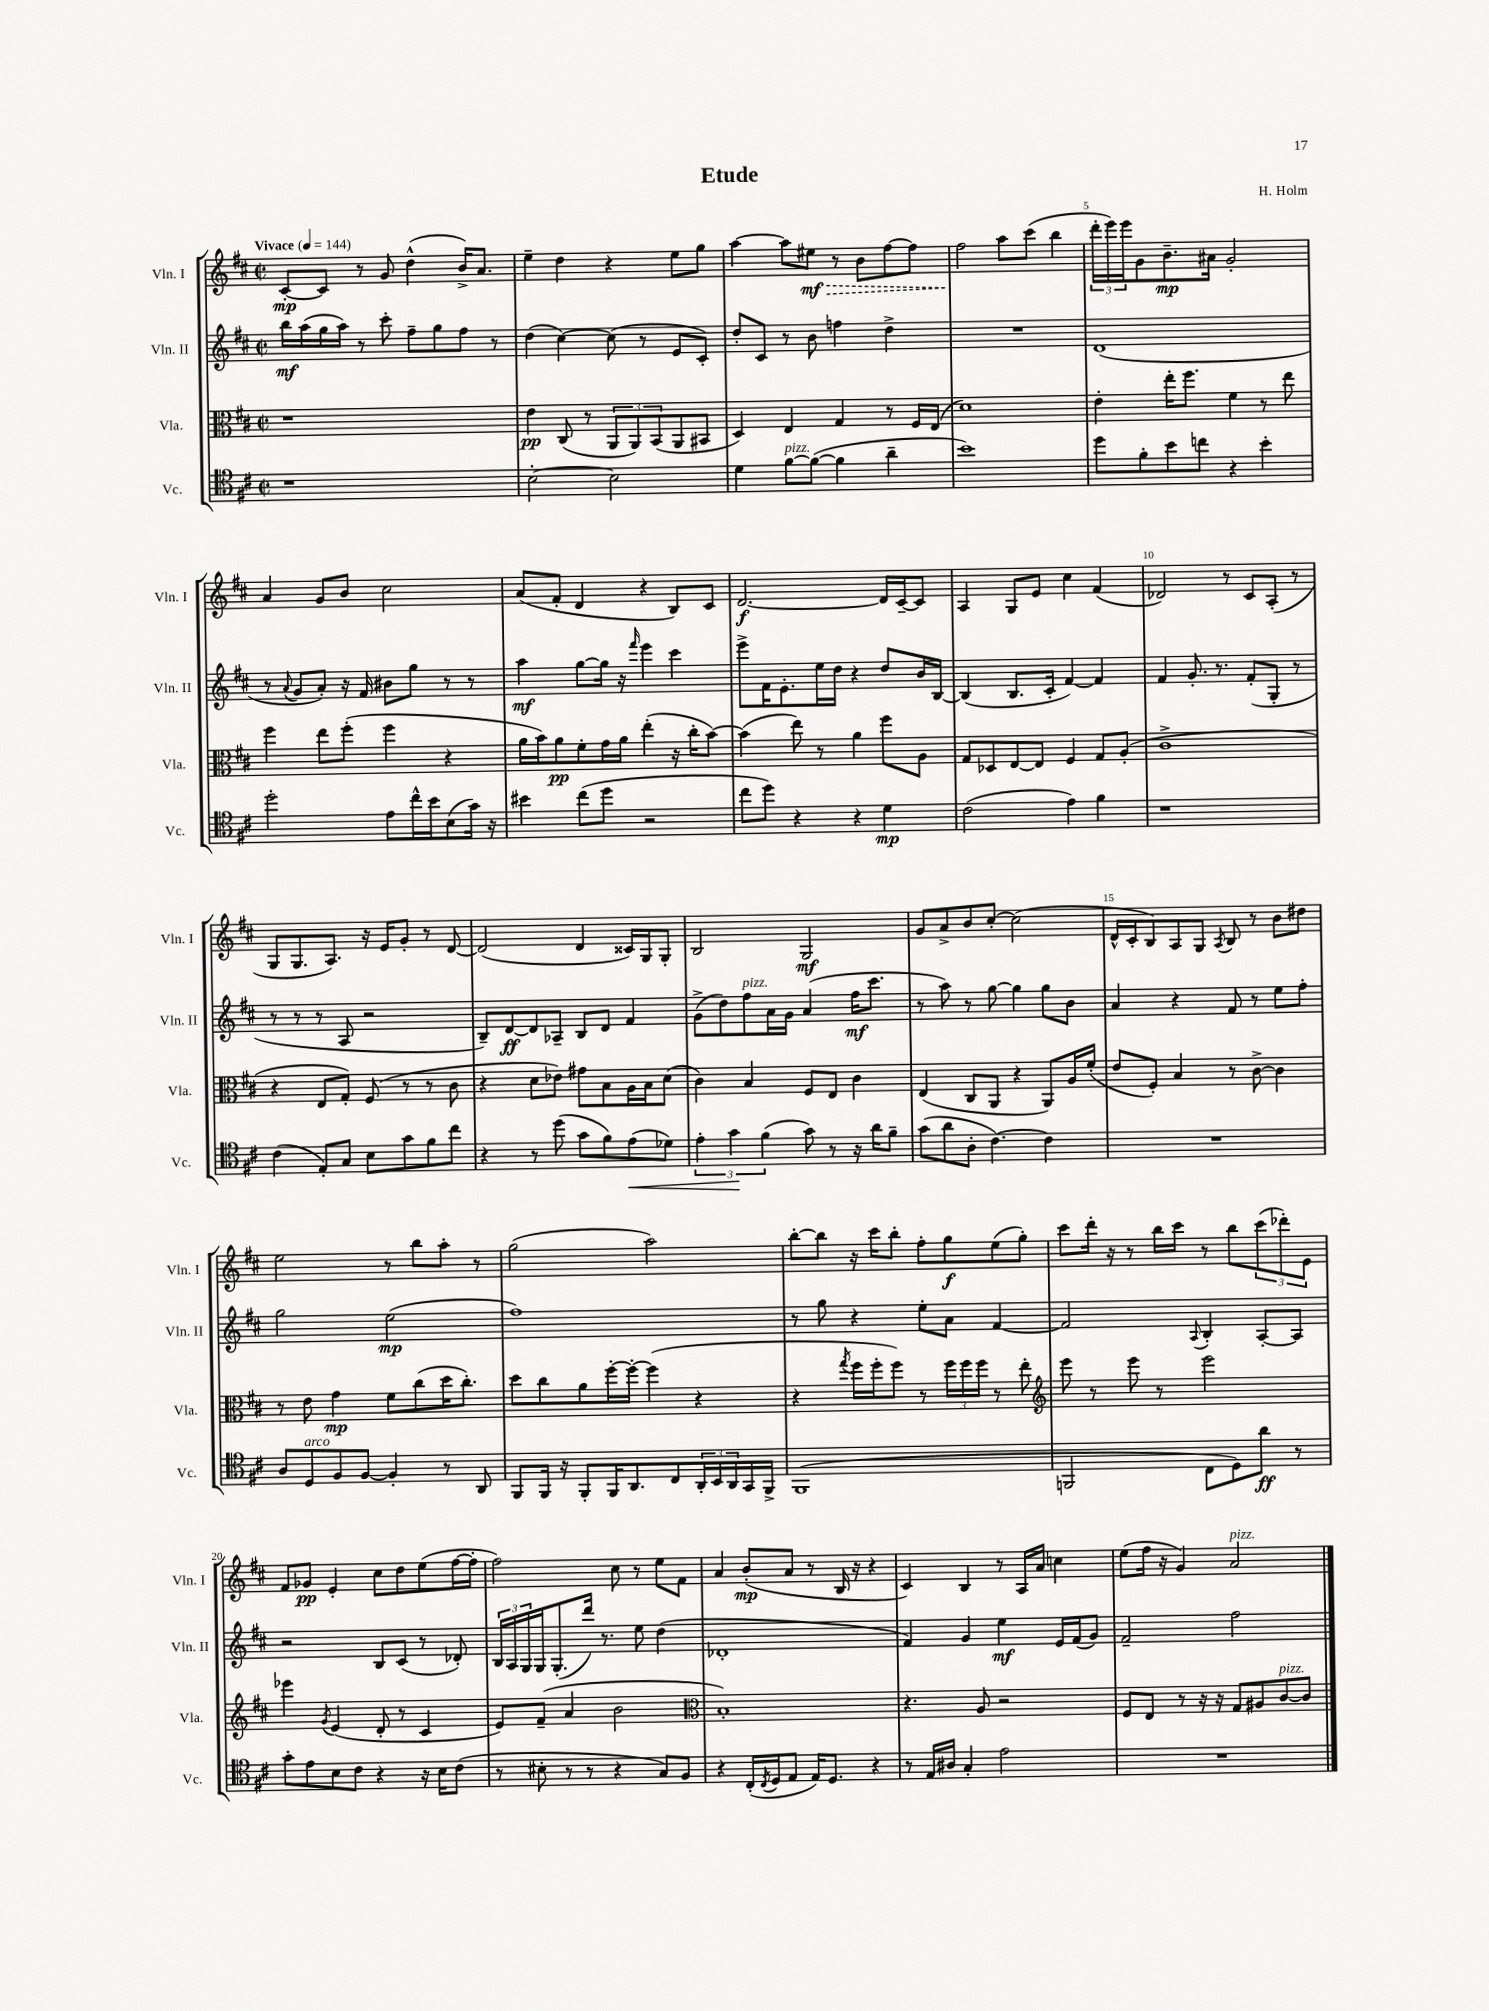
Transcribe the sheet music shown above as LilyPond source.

\header { title = "Etude" composer = "H. Holm" }
<<
\new StaffGroup <<
\new Staff = "s0" \with { instrumentName = "Vln. I" shortInstrumentName = "Vln. I" } {
    \clef treble \key d \major \defaultTimeSignature \time 2/2 \tempo "Vivace" 4 = 144
    cis'8~-.\mp cis'8 r8 g'8 d''4-^( b'16->) a'8. |
    e''4-- d''4 r4 e''8 g''8 |
    a''4~ a''8 \once \override Hairpin.style = #'dashed-line eis''8\mf\> r8 b'8 fis''8~ fis''8 |
    fis''2\! a''8 cis'''8( b''4 |
    \tuplet 3/2 { d'''16-. e'''16) e'''16 } g'8 b'8.--\mp ais'16 g'2-. |
    a'4 g'8 b'8 cis''2 |
    a'8( fis'8-. d'4 r4 b8) cis'8 |
    d'2.~\f d'16 cis'16~-- cis'8 |
    a4 g8 e'8 cis''4 fis'4( |
    des'2) r8 cis'8 a8-.( r8 |
    g8 g8. a8.) r16 e'16 g'8-. r8 d'8~ |
    d'2( d'4 cisis'16) g16 g8-. |
    b2 g2\mf |
    g'8 a'8-> b'8 cis''8~-. cis''2( |
    d'16-^ cis'16-. b8) a8 g8 \acciaccatura { a8 } b8 r8 b'8 dis''8 |
    e''2 r8 b''8 a''8-. r8 |
    g''2( a''2) |
    b''8~-. b''8 r16 cis'''16 b''8-. fis''8-. g''8\f e''8( g''8-.) |
    cis'''8 d'''16-. r16 r8 b''16 cis'''16 r8 b''8 \tuplet 3/2 { cis'''8( des'''8-.) e'8 } |
    fis'8 ges'8\pp e'4-. cis''8 d''8 e''8( fis''16~ fis''16-. |
    fis''2) cis''8 r8 e''8 fis'8 |
    a'4 b'8-.\mp( a'8 r8 b16 r16 r4 |
    cis'4) b4 r8 a16 a'16 c''4 |
    e''8( fis''16 r16 g'4) a'2^\markup { \italic "pizz." } \bar "|." |
}
\new Staff = "s1" \with { instrumentName = "Vln. II" shortInstrumentName = "Vln. II" } {
    \clef treble \key d \major \defaultTimeSignature \time 2/2
    b''16\mf a''16( g''16 a''16) r8 cis'''8-. fis''8-- g''8 fis''8 r8 |
    d''4( cis''4~) cis''8( r8 e'8 cis'8-.) |
    d''8-. cis'8 r8 b'8 f''4 d''4-> |
    R1 |
    d'1( |
    r8 \appoggiatura { a'8 } g'8 a'8-.) r16 fis'16 bis'8 g''8 r8 r8 |
    a''4\mf g''8~ g''16 r16 \grace { fis'''16 } e'''4 cis'''4 |
    e'''8-> fis'16 e'8.-. e''16 d''16 r4 d''8 b'16 b16~ |
    b4( b8. cis'16-. fis'4~) fis'4 |
    fis'4 g'8.-. r8. fis'8-.( g8-. r8 |
    r8 r8 r8 a8 r2 |
    b8--) d'8~\ff d'8 aes8-- b8 d'8 fis'4 |
    g'8->( d''8) fis''8^\markup { \italic "pizz." } a'16 g'16 a'4( fis''16\mf cis'''8. |
    r8 a''8) r8 g''8~ g''4 g''8 b'8 |
    a'4 r4 fis'8 r8 e''8 fis''8-. |
    g''2 e''2\mp( |
    fis''1) |
    r8 g''8 r4 e''8-. a'8 fis'4~ |
    fis'2 \appoggiatura { a8 } b4-. a8~-. a8 |
    r2 b8 cis'8( r8 des'8-.) |
    \tuplet 3/2 { b16 a16 g16 } g16 g8.-.( d'''16) r8. e''8 d''4( |
    des'1-. |
    fis'4) g'4 e''4\mf e'16 fis'16( g'8) |
    fis'2-- fis''2 \bar "|." |
}
\new Staff = "s2" \with { instrumentName = "Vla." shortInstrumentName = "Vla." } {
    \clef alto \key d \major \defaultTimeSignature \time 2/2
    r1 |
    e'4\pp cis8( r8 \tuplet 3/2 { a,8 a,8) b,8( } a,8 bis,8 |
    d4) e4 g4 r8 fis16 e16( |
    d'1) |
    e'4-. e''16-. fis''8. fis'4 r8 e''8 |
    fis''4 e''8 fis''8-.( fis''4 r4 |
    a'16 b'16) a'8\pp fis'8-. g'16 a'16 e''4-.( r16 cis''16-. b'8~) |
    b'4( e''8) r8 a'4 fis''8 a8 |
    g8 des8 e8~ e8 fis4 g8 a8-.( |
    cis'1-> |
    r4 e8 g8-.) fis8( r8 r8 cis'8 |
    r4 d'8 ees'8) gis'8 b8 a16 b16 d'8( |
    cis'4) b4 fis8 e8 cis'4 |
    e4( cis8 a,8 r4 a,8) a16 fis'16-.( |
    e'8 fis8-.) b4 r8 cis'8~-> cis'4 |
    r8 e'8 g'4\mp fis'8 cis''8( d''16 cis''8.-.) |
    d''8 cis''8 a'8 fis''16~-. fis''16~-. fis''4( r4 |
    r4 \acciaccatura { g''8 } fis''16 fis''16-. fis''8) r8 \tuplet 3/2 { fis''16 fis''16 fis''16 } r8 e''8-. |
    \clef treble e'''8 r8 e'''8 r8 e'''2 |
    ees'''4 \acciaccatura { g'8 } e'4( d'8-. r8 cis'4 |
    e'8) fis'8--( a'4 b'2 |
    \clef alto b1-.) |
    r4. a8 r2 |
    fis8 e8 r8 r16 r16 g8 ais8 cis'8~^\markup { \italic "pizz." } cis'8 \bar "|." |
}
\new Staff = "s3" \with { instrumentName = "Vc." shortInstrumentName = "Vc." } {
    \clef tenor \key d \major \defaultTimeSignature \time 2/2
    r1 |
    b2~-. b2 |
    d'4 fis'8~^\markup { \italic "pizz." } fis'8~( fis'4 a'4-- |
    b'1) |
    d''8 fis'8-. b'8 c''8 r4 b'4-. |
    d''2-. e'8 cis''16-^ b'16 b8( g'16) r16 |
    bis'4 cis''8( d''8 r2 |
    cis''8 d''8) r4 r4 d'4\mp |
    cis'2( e'4) fis'4 |
    r1 |
    cis'4( e8-.) g8 b8 g'8 fis'8 cis''8 |
    r4 r8 d''8( g'8 fis'8) e'8\<( des'8) |
    \tuplet 3/2 { e'4-. g'4\! fis'4( } g'8) r8 r16 a'16 fis'8-- |
    g'8( a'8 a8-. cis'4.~) cis'4 |
    R1 |
    a8 d8^\markup { \italic "arco" } fis8 fis8~ fis4-. r8 a,8 |
    fis,8 fis,16 r16 fis,8-. fis,16 a,8. cis8 \tuplet 3/2 { a,16-. b,16 a,16 } g,16 fis,16-> |
    fis,1( |
    f,2 cis8 d8) a'8\ff r8 |
    g'8-. e'8 b8 cis'8 r4 r16 b16 cis'8( |
    r8 bis8-. r8 r8 r4 g8) fis8 |
    r4 cis16-.( \acciaccatura { cis8 } d16 e8 e16) d8. r4 |
    r8 e16 ais16 g4-. e'2 |
    R1 \bar "|." |
}
>>
>>
\layout { \context { \Score \override BarNumber.break-visibility = ##(#f #t #t) barNumberVisibility = #(every-nth-bar-number-visible 5) } }
